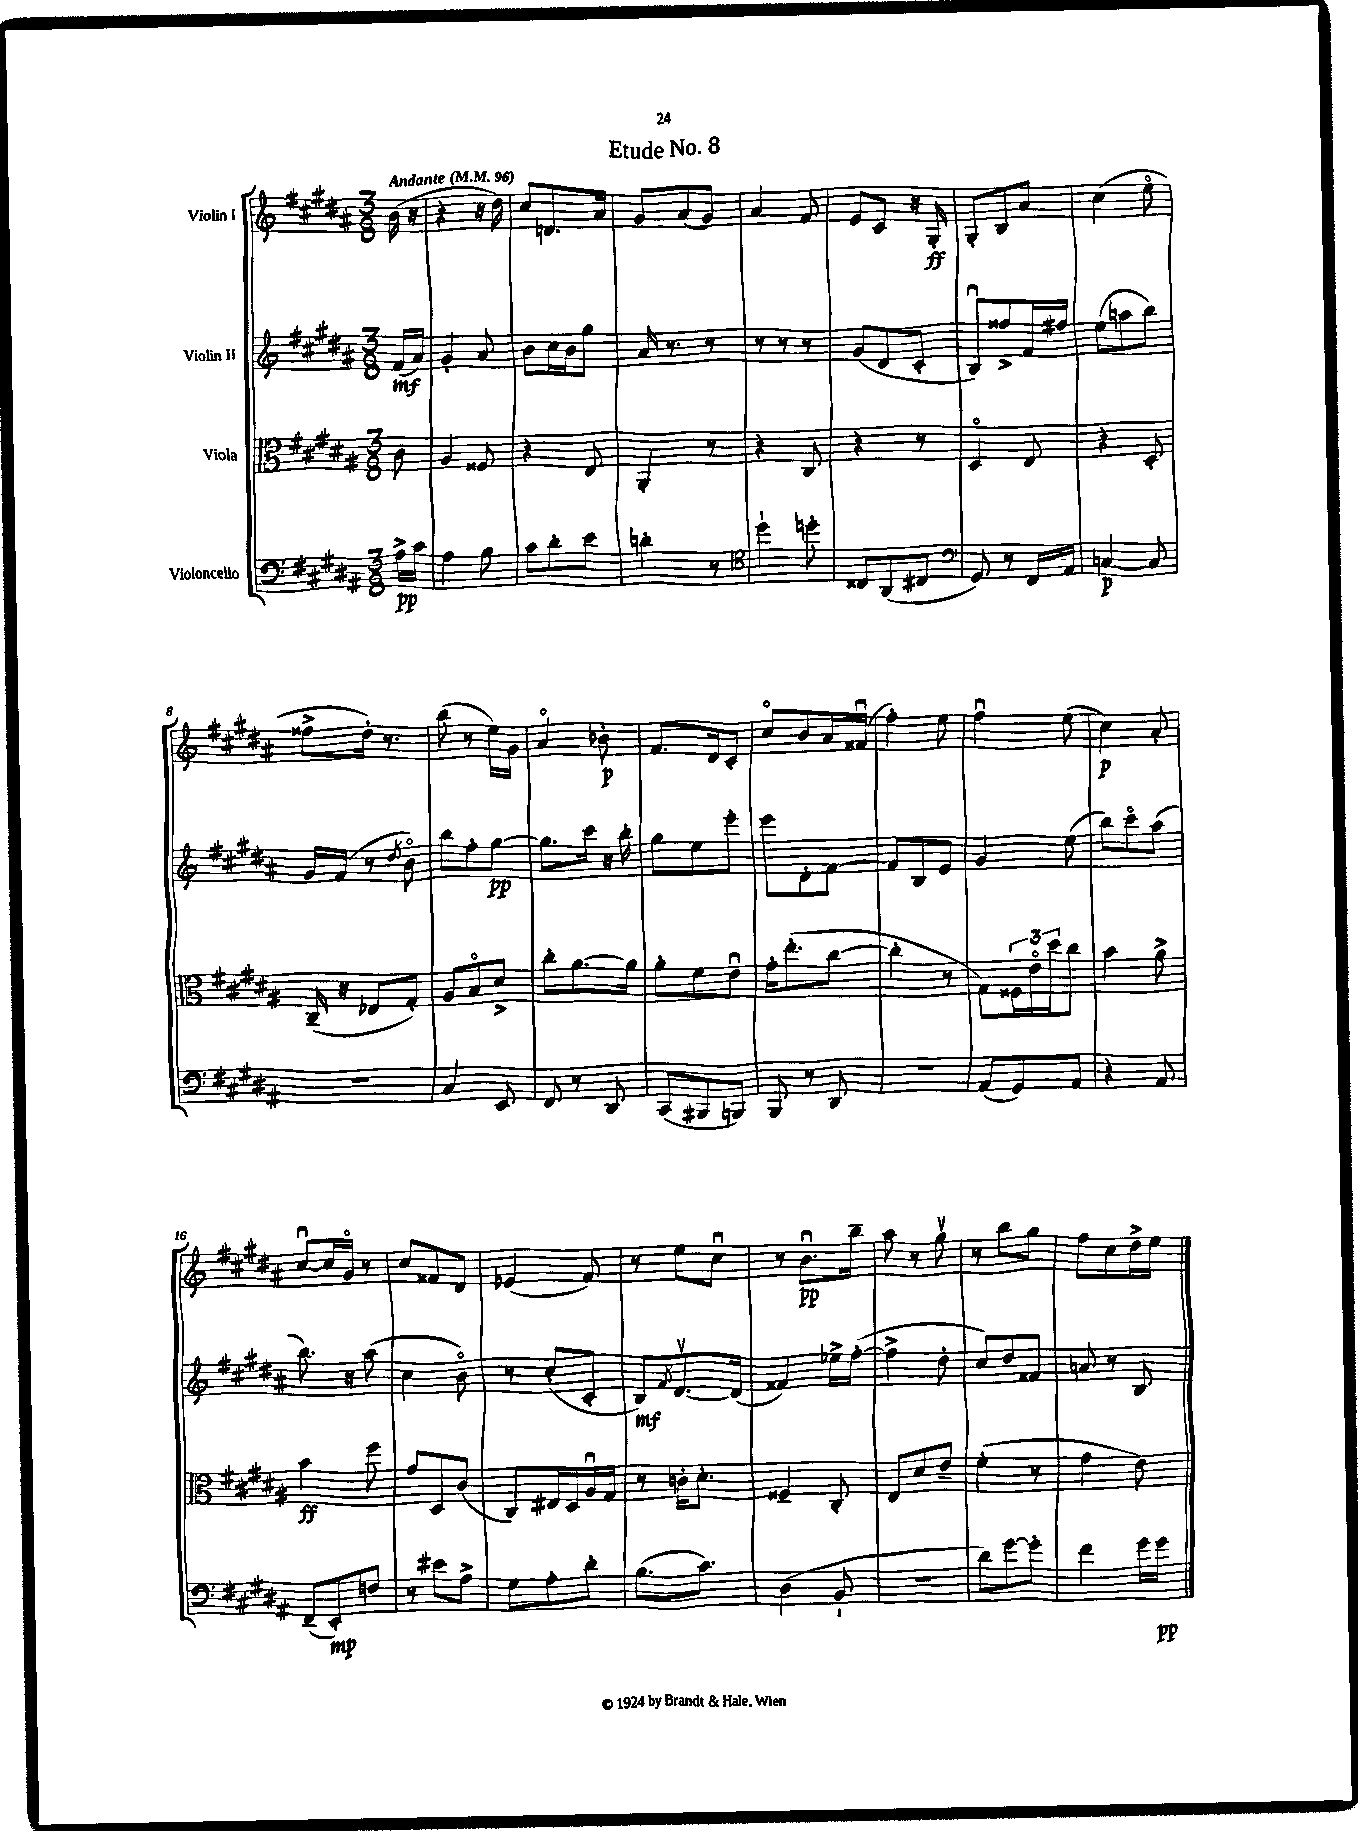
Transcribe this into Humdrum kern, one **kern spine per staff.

**kern	**dynam	**kern	**dynam	**kern	**dynam	**kern	**dynam
*part4	*part4	*part3	*part3	*part2	*part2	*part1	*part1
*staff4	*staff4	*staff3	*staff3	*staff2	*staff2	*staff1	*staff1
*I"Violoncello	*	*I"Viola	*	*I"Violin II	*	*I"Violin I	*
*clefF4	*	*clefC3	*	*clefG2	*	*clefG2	*
*k[f#c#g#d#a#]	*	*k[f#c#g#d#a#]	*	*k[f#c#g#d#a#]	*	*k[f#c#g#d#a#]	*
*M3/8	*	*M3/8	*	*M3/8	*	*M3/8	*
*MM96	*	*MM96	*	*MM96	*	*MM96	*
=	=	=	=	=	=	=	=
!	!	!	!	!	!	!LO:TX:a:B:t=Andante	!
16A#^\LL	pp	8c#\	.	(16f#/LL	mf	(16b\	.
16c#\JJ	.	.	.	16a#/JJ)	.	16r	.
=1	=1	=1	=1	=1	=1	=1	=1
4A#\	.	4A#/	.	4g#'/	.	4r	.
8B\	.	8F##X/	.	8a#/	.	16r	.
.	.	.	.	.	.	16dd#\)	.
=2	=2	=2	=2	=2	=2	=2	=2
8c#\L	.	4r	.	8b\L	.	8cc#/L	.
8d#'\	.	.	.	16cc#\L	.	8.dn/	.
.	.	.	.	16b\J	.	.	.
8e\J	.	8E/	.	8gg#\J	.	.	.
.	.	.	.	.	.	16a#/Jk	.
=3	=3	=3	=3	=3	=3	=3	=3
4dn'\	.	4AA#'/	.	16a#/	.	8g#/L	.
.	.	.	.	8.r	.	.	.
.	.	.	.	.	.	(8a#/	.
8r	.	8r	.	8r	.	8g#/J)	.
=4	=4	=4	=4	=4	=4	=4	=4
*clefC4	*	*	*	*	*	*	*
4dd#`\	.	4r	.	8r	.	4a#/	.
.	.	.	.	8r	.	.	.
8ddn'\	.	8C#/	.	8r	.	8f#/	.
=5	=5	=5	=5	=5	=5	=5	=5
8C##X/L	.	4r	.	(8g#/L	.	8e/L	.
(8AA#/	.	.	.	8d#/	.	8c#/J	.
8C#X/J	.	8r	.	8c#'/J	.	16r	.
.	.	.	.	.	.	16G#'/	ff
=6	=6	=6	=6	=6	=6	=6	=6
*clefF4	*	*	*	*	*	*	*
8GG#/)	.	4D#/	.	8Bu/L)	.	8G#'/L	.
8r	.	.	.	8ff##X^/	.	8B/	.
16FF#/LL	.	8E/	.	16f#/L	.	8a#/J	.
16AA#/JJ	.	.	.	16ff#X/JJ	.	.	.
=7	=7	=7	=7	=7	=7	=7	=7
[4Cn/	p	4r	.	(8ee\L	.	(4cc#\	.
.	.	.	.	8aan\	.	.	.
8C/]	.	8D#'/	.	8bb\J)	.	8ee\	.
!!LO:LB:g=z
=8	=8	=8	=8	=8	=8	=8	=8
4.r	.	(16C#~/	.	16g#/LL	.	8ff##X^\L	.
.	.	16r	.	(16f#/JJ	.	.	.
.	.	8E-X/L	.	8r	.	16dd#'\Jk)	.
.	.	.	.	.	.	8.r	.
.	.	.	.	8qdd#/	.	.	.
.	.	8G#'/J)	.	8b\)	.	.	.
=9	=9	=9	=9	=9	=9	=9	=9
4C#/	.	8A#/L	.	8bb\L	.	(8bb\	.
.	.	8B/	.	8ff#'\	.	8r	.
8EE/	.	8d#^/J	.	[8gg#\J	pp	16ee\LL)	.
.	.	.	.	.	.	16g#\JJ	.
=10	=10	=10	=10	=10	=10	=10	=10
8FF#/	.	8cc#'\L	.	8.gg#\L]	.	4a#/	.
8r	.	[8.a#\	.	.	.	.	.
.	.	.	.	16ccc#\Jk	.	.	.
8DD#/	.	.	.	16r	.	8b-X'\	p
.	.	16a#\Jk]	.	16bb'\	.	.	.
=11	=11	=11	=11	=11	=11	=11	=11
(8CC#/L	.	8a#'\L	.	8gg#\L	.	8.f#/L	.
8BBB#X/	.	8f#\	.	8ee\	.	.	.
.	.	.	.	.	.	16d#/k	.
8BBBn/J)	.	8eu\J	.	8eee'\J	.	8c#'/J	.
=12	=12	=12	=12	=12	=12	=12	=12
8BBB/	.	16g#'\KL	.	8eee\L	.	8cc#/L	.
.	.	(8.ee'\	.	.	.	.	.
8r	.	.	.	8d#'\	.	8b/	.
8DD#/	.	[8cc#\J	.	[8f#\J	.	16a#/L	.
.	.	.	.	.	.	(16f##Xu/JJ	.
=13	=13	=13	=13	=13	=13	=13	=13
4.r	.	4cc#'\]	.	8f#/L]	.	4ff#'\)	.
.	.	.	.	8B/	.	.	.
.	.	8r	.	8e/J	.	8ee\	.
=14	=14	=14	=14	=14	=14	=14	=14
(8AA#/L	.	8G#\L)	.	4g#/	.	4ff#u\	.
8GG#/)	.	24F##X\L	.	.	.	.	.
.	.	24e\	.	.	.	.	.
.	.	24dd#\J	.	.	.	.	.
8AA#/J	.	8cc#\J	.	(8ee\	.	(8ee\	.
=15	=15	=15	=15	=15	=15	=15	=15
4r	.	4b\	.	8bb\L)	.	4cc#\)	p
.	.	.	.	8ccc#\	.	.	.
8AA#/	.	8a#^\	.	(8aa#\J	.	8a#'/	.
!!LO:LB:g=z
=16	=16	=16	=16	=16	=16	=16	=16
(8FF#~/L	.	4b\	ff	8.bb\)	.	[8cc#u/L	.
8EE'/)	mp	.	.	.	.	16cc#/L]	.
.	.	.	.	16r	.	16g#/JJ	.
8Fn/J	.	8ff#\	.	(8aa#\	.	8r	.
=17	=17	=17	=17	=17	=17	=17	=17
8r	.	8g#/L	.	4cc#\	.	8cc#/L	.
8e#X\L	.	8D#/	.	.	.	8f##X/	.
8A#^\J	.	(8c#/J	.	8b\)	.	8d#/J	.
=18	=18	=18	=18	=18	=18	=18	=18
8G#\L	.	8C#/L)	.	8r	.	(4e-X/	.
8A#'\	.	16E#X/L	.	(8cc#'/L	.	.	.
.	.	16D#/	.	.	.	.	.
8d#'\J	.	16A#u/	.	8c#'/J	.	8f#/)	.
.	.	16G#/JJ	.	.	.	.	.
=19	=19	=19	=19	=19	=19	=19	=19
(8.B\L	.	8r	.	8B/L)	mf	8r	.
.	.	.	.	8qf#/	.	.	.
.	.	16cn'\KL	.	[8.d#v/	.	8ee\L	.
8.c#\J)	.	8.d#'\J	.	.	.	.	.
.	.	.	.	.	.	8cc#u\J	.
.	.	.	.	(16d#/Jk]	.	.	.
=20	=20	=20	=20	=20	=20	=20	=20
(4D#\	.	4F##X~/	.	4f##X/)	.	8r	.
.	.	.	.	.	.	8.bu\L	pp
8BB`/	.	8C#'/	.	16ee-X^\LL	.	.	.
.	.	.	.	([16ff#'\JJ	.	16bb~\Jk	.
=21	=21	=21	=21	=21	=21	=21	=21
4.r	.	8E/L	.	4ff#^\]	.	8aa#\	.
.	.	8d#/	.	.	.	8r	.
.	.	8e~/J	.	8dd#'\	.	8gg#v\	.
=22	=22	=22	=22	=22	=22	=22	=22
8d#\L)	.	(4f#'\	.	8cc#/L)	.	8r	.
[8g#\	.	.	.	8dd#/	.	8bb\L	.
8g#'\J]	.	8r	.	8f##X/J	.	8gg#\J	.
=23	=23	=23	=23	=23	=23	=23	=23
4f#\	.	4g#\	.	8an/	.	8ff#\L	.
.	.	.	.	8r	.	8cc#\	.
16g#\LL	.	8e\)	.	8B/	.	16dd#^\L	.
16g#\JJ	pp	.	.	.	.	16ee\JJ	.
==	==	==	==	==	==	==	==
*-	*-	*-	*-	*-	*-	*-	*-
